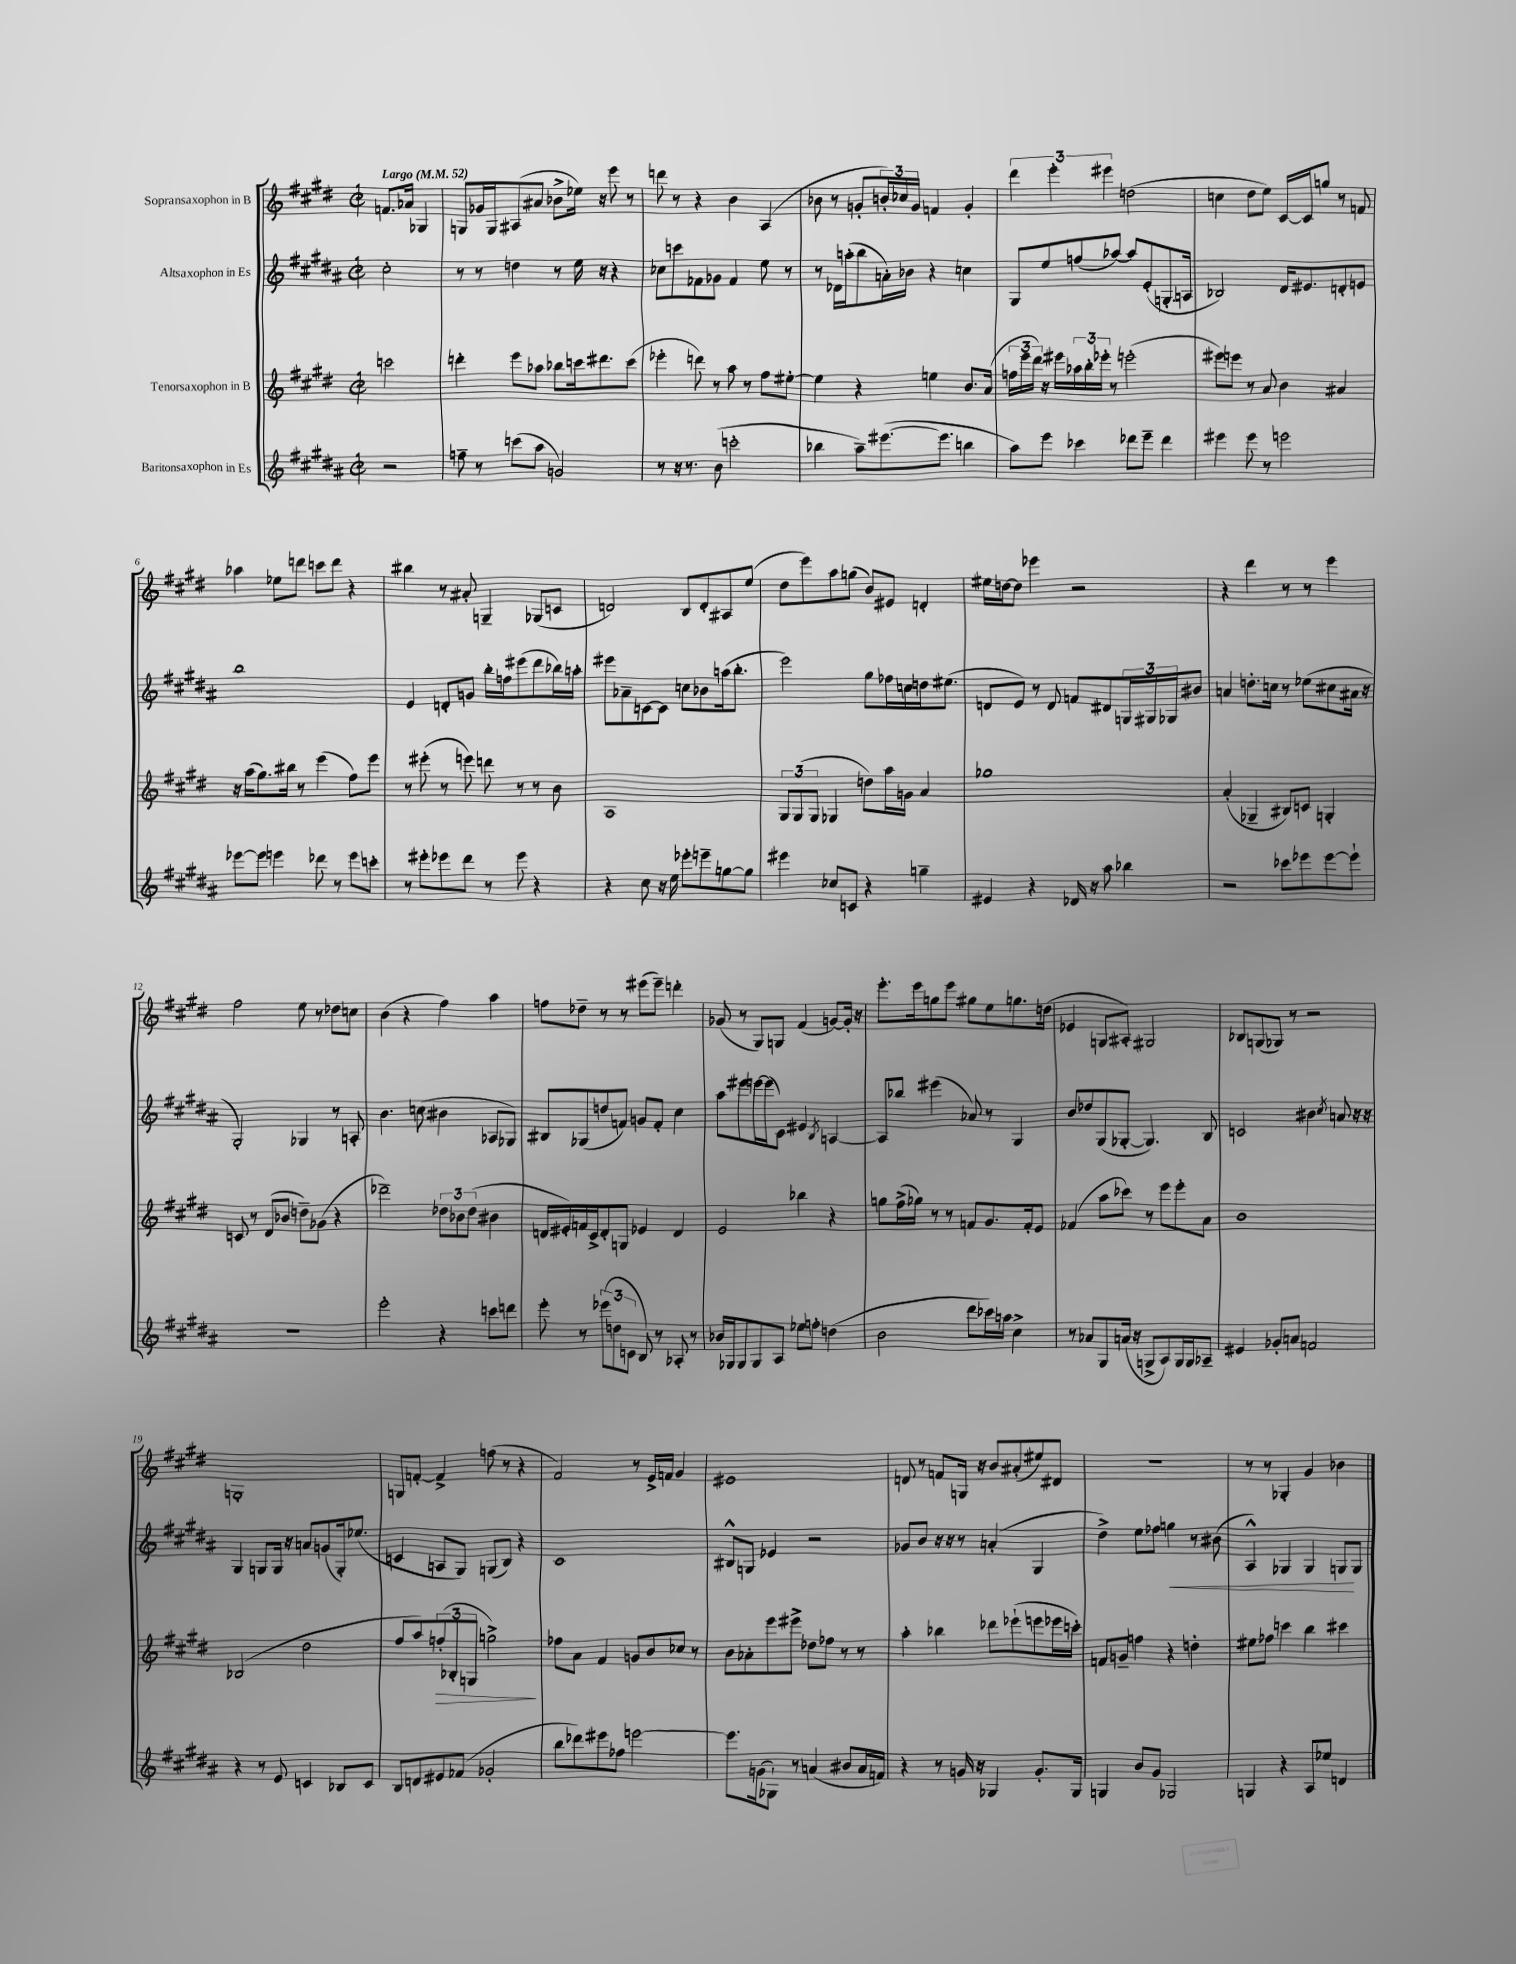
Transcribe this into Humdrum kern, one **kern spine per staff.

**kern	**kern	**kern	**kern
*staff4	*staff3	*staff2	*staff1
*clefG2	*clefG2	*clefG2	*clefG2
*k[f#c#g#d#a#]	*k[f#c#g#d#]	*k[f#c#g#d#a#]	*k[f#c#g#d#]
*M2/2	*M2/2	*M2/2	*M2/2
*met(c|)	*met(c|)	*met(c|)	*met(c|)
*MM52	*MM52	*MM52	*MM52
2r	2ccc	2cc#'	8.f
.	.	.	16a-
.	.	.	4G-
=	=	=	=
8ff~	4ddd'	8r	8G
8r	.	8r	16g-
.	.	.	16G
(8ccc	8eee	4dd	(8A#
8aa#	8aa-	.	8a#
2g)	8bb-	8r	8b-^
.	16ccc	16ee	16ee-)
.	8.ddd#	16r	16r
.	.	4r	8eee
.	(8ccc	.	8r
=	=	=	=
8r	4eee-'	8cc-	8ddd
16r	.	8ccc	8r
8.r	.	.	.
.	8ddd)	8f-	4r
(8b	8r	8g-	.
2ccc'	8aa	4f-	4b
.	8r	.	.
.	8ff#	8ee	(4A
.	[8ee#'	8r	.
=	=	=	=
4bb-	4ee#]	8r	8b-
.	.	16d-	8r
.	.	(16aa'	.
8aa#~)	4r	8bb	8g'
([8.eee#	.	16a')	24b')
.	.	.	24cc-
.	.	16b-	.
.	.	.	24g
.	4ee	4r	4f
8.eee#]	.	.	.
4bb	8.b	4cc	4g'
.	(16a	.	.
=	=	=	=
8aa#)	24ff	8G#	6ddd#
.	24eee	.	.
.	24ddd#)	.	.
8eee	16r	8ee	.
.	.	.	6eee'
.	16eee#	.	.
4ccc-	24aa-	(8ff	.
.	24bb'	.	.
.	24eee-'	.	6eee#
.	8r	[8aa-)	.
8ddd-	(2eee'	8aa-]	(2dd
8eee~	.	(8e'	.
4ddd-	.	8.G'	.
.	.	16A	.
=	=	=	=
4eee#	8eee#)	2B-)	4cc
.	8eee	.	.
8eee#	8r	.	8dd#
8r	8a	.	8ee)
2eee	4b	16d#	[16c#
.	.	8.e#	16c#]
.	.	.	8gg
.	4a#	8d'	8r
.	.	8e	8f
=	=	=	=
[8eee-	16r	1bb	4aa-
.	(16aa	.	.
8eee-]	8.gg#)	.	.
4eee	.	.	8ee-
.	16bb#	.	.
.	8r	.	8ddd
8ddd-	(4eee	.	8ccc
8r	.	.	8ddd
8eee	8ff#)	.	4r
8ccc'	8eee	.	.
=	=	=	=
8r	8r	4e	4bb#
8eee#'	(8eee#'	.	.
8eee-	8r	8d'	8r
8ddd#	8eee)	8g	8a#'
8r	8ddd	16bb'	4G~
.	.	16ff	.
8eee-	8r	(8eee#	.
4r	8r	8ddd#	(8G-
.	8b	16bb-)	8c
.	.	16aa'	.
=	=	=	=
4r	1A	8eee#	2d)
.	.	8a-~	.
8cc#	.	[8c	.
16r	.	8c]	.
16ee	.	.	.
8eee-'	.	8cc	8B
8eee~	.	8b-	8d'
[8gg	.	(16aa	8A#
.	.	8.bb'	.
8gg]	.	.	(8ee
=	=	=	=
4eee#	12G#	2eee)	8dd#
.	(12G#	.	.
.	.	.	8eee)
.	12G#	.	.
8cc-	4G-	.	8aa
8c	.	.	(8gg
4r	8dd)	8gg#	8b)
.	16aa	16ff-	8e#
.	16g	16cc	.
4gg~	4a	16dd	4d'
.	.	(8.ee#	.
=	=	=	=
4e#	1gg-	8d	16ee#
.	.	.	[16dd
.	.	8e)	8dd]
4r	.	8r	4eee-
.	.	8d	.
16d-	.	8f	2r
16r	.	.	.
8aa#	.	8d#	.
4bb-	.	24G	.
.	.	24G#	.
.	.	24G-	.
.	.	8b#	.
=	=	=	=
2r	(4a'	4a	4r
.	4G-~	8.dd'	4ddd#
.	.	16cc	.
8ccc-	8B#)	8r	8r
8eee-	8c	(8ee-	8r
[8eee-	4G'	8cc#	4eee
8eee-`]	.	16a#	.
.	.	16r	.
=	=	=	=
1r	8c	2G#')	2ff#
.	8r	.	.
.	(8d#	.	.
.	8b-	.	.
.	8dd~)	4G-	8ee
.	(8g-	.	8r
.	4r	8r	8dd-
.	.	8A'	8cc
=	=	=	=
2eee'	2ddd-~)	4.b	(4b
.	.	.	4r
.	.	(8cc	.
4r	12dd-	4b#	4ff#)
.	12b-	.	.
.	(12dd-	.	.
8ccc	4b#	8A-	4aa
8ddd	.	8G-)	.
=	=	=	=
8eee'	16d	8B#	8ff
.	16e#')	.	.
8r	16f	(8G-	8dd-~
.	16c#^	.	.
(12eee-	8d'	8dd	8r
12dd	.	.	.
.	8G	8f)	8r
12c	.	.	.
8B)	4e-	8g	(8eee#
8r	.	8f'	8eee#~)
8A-'	4d	4cc#	4ddd'
8r	.	.	.
=	=	=	=
16b-	2e	8aa#	(8g-
16G-	.	.	.
8G-	.	8eee#	8r
8G-	.	[16eee	8G#)
.	.	(16eee]	.
8A#	.	8c#)	8G
8ee-	4bb-	4e#	(4f#
8ff'	.	.	.
.	.	8qB	.
(4dd	4r	[4A	[8g)
.	.	.	16g']
.	.	.	16r
=	=	=	=
2b	8gg	8A]	8.eee'
.	(16ff#^	8bb-	.
.	16gg-)	.	16eee
.	8r	(4eee#	8gg
.	8r	.	8eee
8ddd#	8f	8a-)	8gg#
16ccc-)	8.g#	8r	8ee
16aa	.	.	.
4cc#^	.	4G#	8.gg
.	16f'	.	.
.	8e	.	.
.	.	.	(16dd
=	=	=	=
8r	(4f-	8b	4e-
8a-	.	8dd-	.
8G#	8aa	(8G#	8G
(16a	8ccc-)	[8G-'	8A#')
16r	.	.	.
8G^	8r	4.G-])	2G#
8A#)	8eee	.	.
16G	8eee'	.	.
16G	.	.	.
8A-~	8a	8B	.
=	=	=	=
4e#	1b	2c	8B-
.	.	.	(8G
8g-'	.	.	8G-)
8a	.	.	8r
2f	.	4b#	2r
.	.	8qcc#	.
.	.	8a	.
.	.	16r	.
.	.	16r	.
=	=	=	=
4r	(2B-	4G#	1G'
8r	.	8G	.
8e	.	16G	.
.	.	16r	.
4c	2dd#	8a	.
.	.	(8g	.
8B-	.	16G')	.
.	.	(8.ee-	.
8c	.	.	.
=	=	=	=
8B	8ff#	4c	8G
8d	8aa)	.	[8f'
8e#	(12ff'	8A	4f^]
.	12B-'	.	.
(8f-	.	8G#)	.
.	12G	.	.
2g-'	2gg^)	(8G	(8ff
.	.	8B)	8r
.	.	4r	4r
=	=	=	=
8bb	8ff-	1c#	2f#)
8ddd-)	8a	.	.
8eee#	4f#	.	.
8ff-	.	.	.
[2eee	8g	.	8r
.	8b	.	16e^
.	.	.	16f
.	8cc-	.	4g#
.	8r	.	.
=	=	=	=
8.eee]	8b	8B#^^	1e#
.	8a-'	8G	.
(16g	.	.	.
8G-`)	8eee	4e-	.
8r	8eee#^	.	.
(4a	8dd-	2r	.
.	8ff-	.	.
8b#	8r	.	.
16a	8r	.	.
16f)	.	.	.
=	=	=	=
4r	4aa'	8g-	8d
.	.	8b	8r
8r	4bb-	16r	8f
.	.	16r	.
16g	.	8r	16G
16r	.	.	16r
4G-	8ddd-	(4a'	8b
.	(8eee-`	.	(8a#'
8.g'	8eee	4G#	8ee#)
.	16eee-	.	8d#
16G-	16ccc')	.	.
=	=	=	=
4G	8f	4dd#^)	1r
.	8g~	.	.
8b	4ff	8ee	.
8g#	.	8ff-	.
2G-	4r	4gg	.
.	4dd'	8r	.
.	.	(8b#	.
=	=	=	=
4G	8ee#	4A#^^)	8r
.	8ff-	.	8r
4r	4ccc	4G-	4G-'
8A#	4bb	4G-	4g#
8ee-	.	.	.
4d	4ccc#	8G	4b-
.	.	8G	.
==	==	==	==
*-	*-	*-	*-
